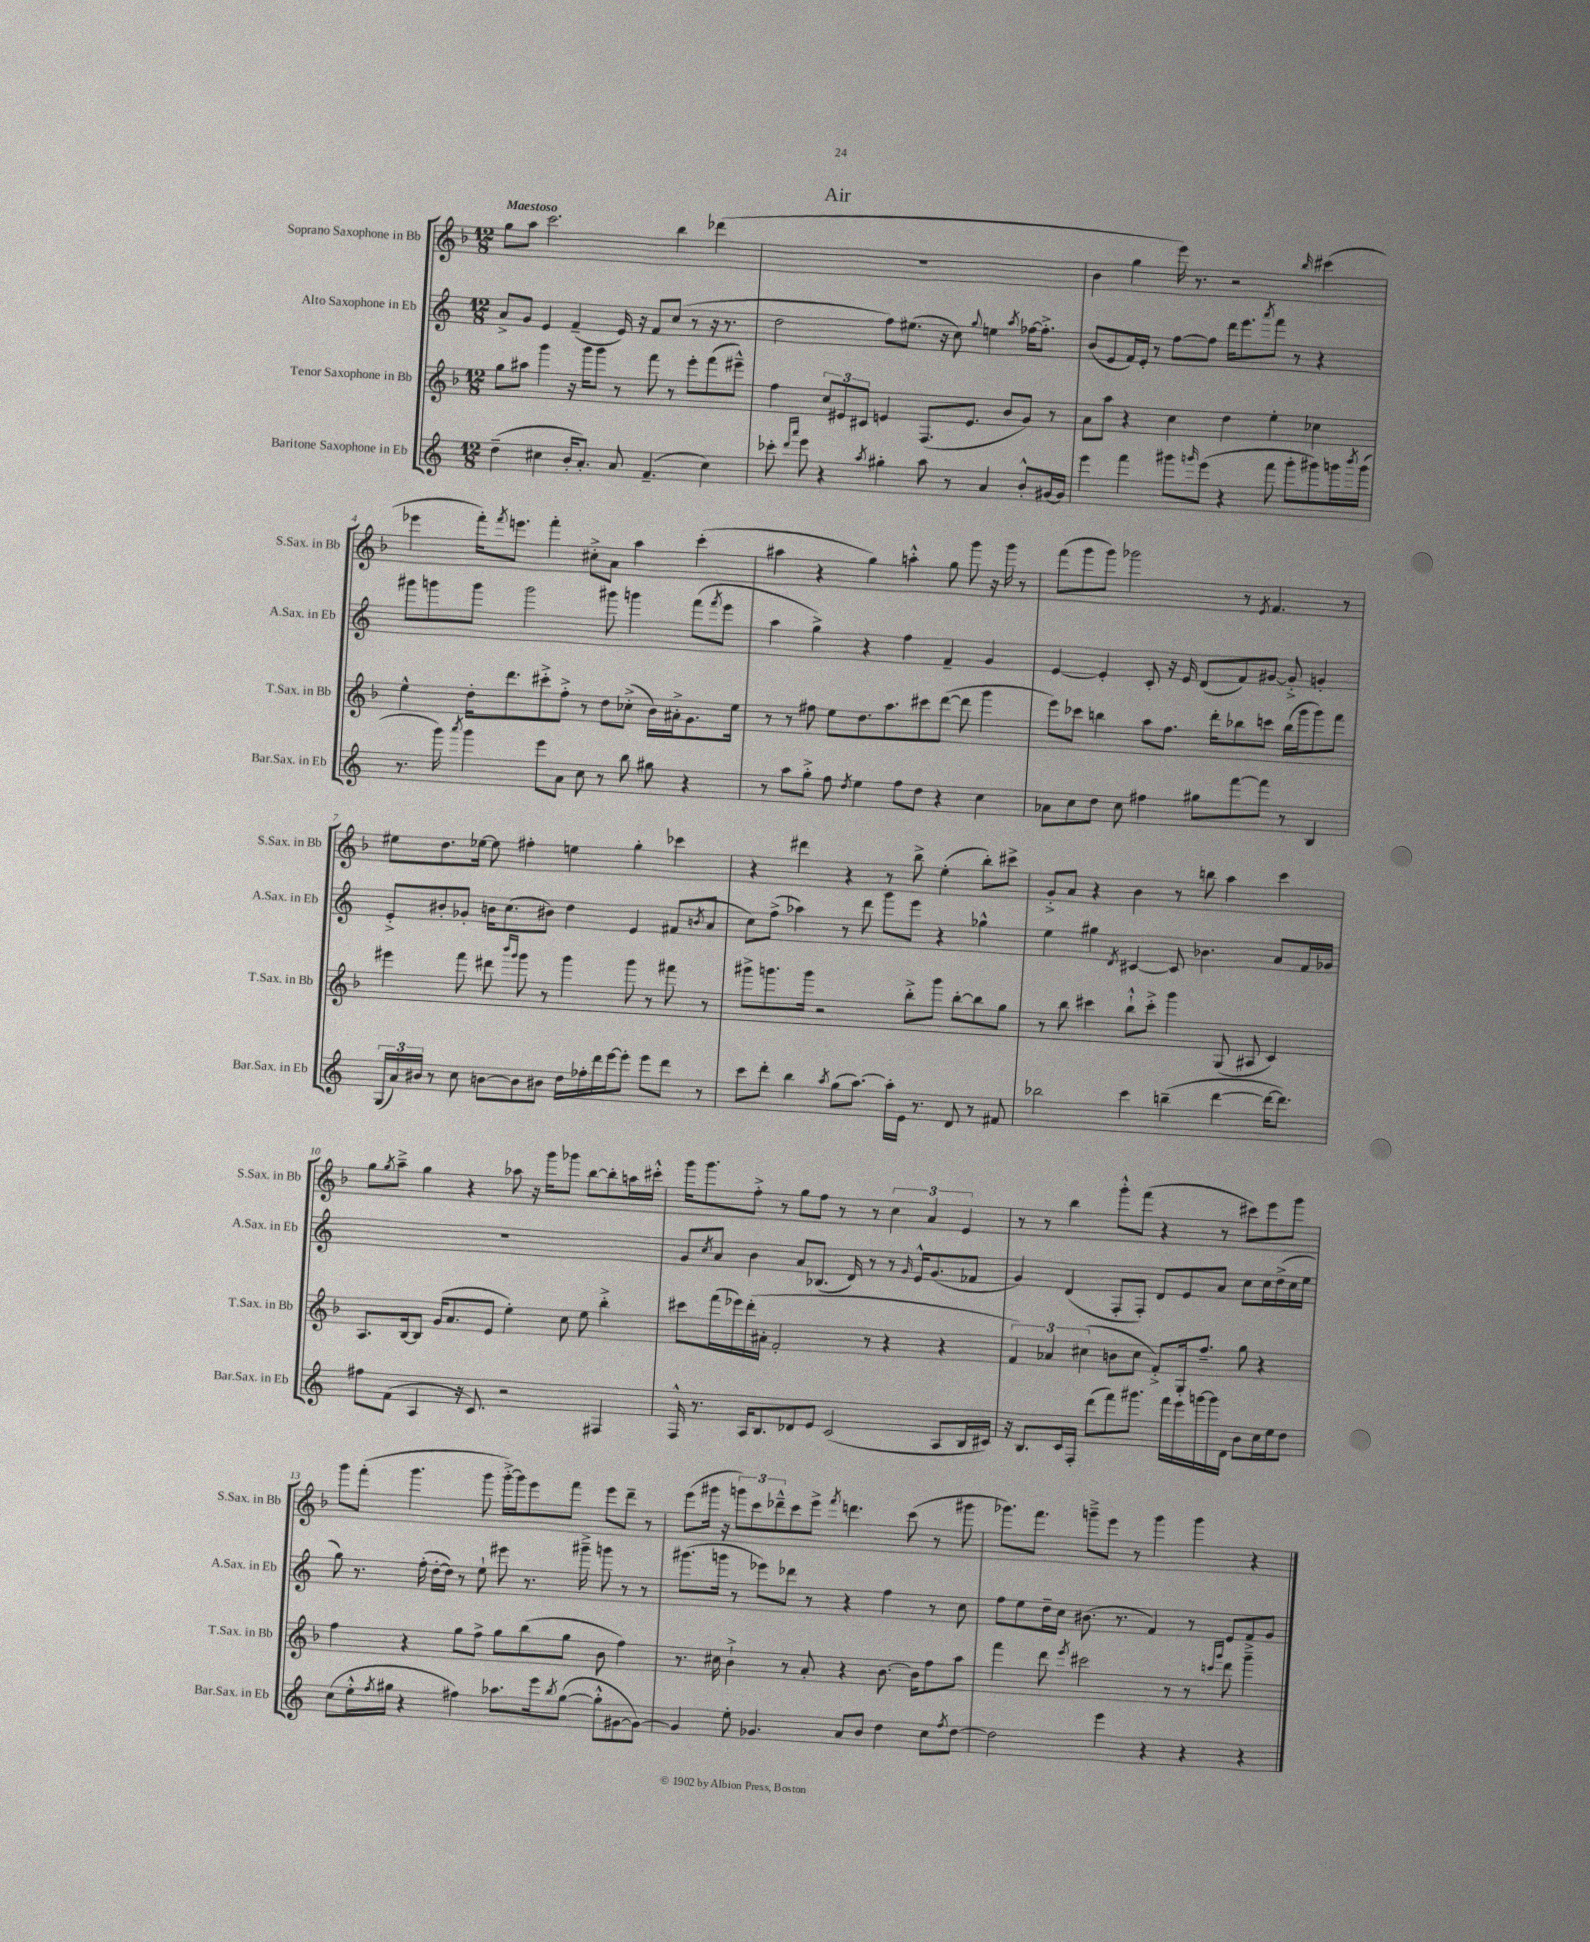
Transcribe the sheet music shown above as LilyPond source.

\header { title = "Air" }
<<
\new StaffGroup <<
\new Staff = "s0" \with { instrumentName = "Soprano Saxophone in Bb" shortInstrumentName = "S.Sax. in Bb" } {
    \clef treble \key f \major \numericTimeSignature \time 12/8 \tempo "Maestoso"
    g''8 a''8 c'''2. bes''4 des'''4( |
    R1. |
    bes'4 g''4 e'''16) r8. r2 \grace { bes''16 } cis'''4( |
    ees'''4 f'''16-.) \acciaccatura { f'''8 } e'''8. f'''4-. cis''8-.-> a'8 a''4 c'''4-.( |
    ais''4 r4 g''4) a''4-.-^ g''8 g'''8 r16 g'''16 r8 |
    f'''8( g'''8 g'''8) ges'''2 r8 \acciaccatura { e'8 } f'4. r8 |
    eis''8 d''8. ees''16~ ees''8 fis''4-. e''4 g''4-. ces'''4 |
    r4 dis'''4 r4 r8 bes''8-> e''4-.( bes''8-.) cis'''8-> |
    g'8-.-> a'8 r4 bes'4 r8 b''8 a''4 c'''4 |
    g''8 \acciaccatura { g''8 } a''8---> g''4 r4 aes''8 r16 g'''16 ges'''8 bes''8~ bes''8-. a''16 cis'''16-.-^ |
    g'''16 g'''8. f''8-.-> r8 g''8 f''8 r8 r8 \tuplet 3/2 { c''4 a'4 e'4 } |
    r8 r8 bes''4 g'''8-.-^ f'''8( r4 r8 cis'''8) e'''8 g'''8 |
    g'''8 f'''8-.( g'''4. g'''8 g'''16~-.->) g'''16 e'''8 f'''8 e'''8 d'''8-- r8 |
    e'''8( gis'''16 r16 \tuplet 3/2 { g'''8) c'''8 des'''8---^ } c'''8 e'''8-> \acciaccatura { f'''8 } d'''4. c'''8( r8 gis'''8 |
    ges'''8.) f'''8. g'''8---> e'''8 r8 g'''4 g'''4 r4 \bar "|." |
}
\new Staff = "s1" \with { instrumentName = "Alto Saxophone in Eb" shortInstrumentName = "A.Sax. in Eb" } {
    \clef treble \key c \major \numericTimeSignature \time 12/8
    a'8-> g'8 e'4 f'4--( e'16) r16 f'8 c''8( r8 r16 r8. |
    d''2 f''8) eis''8.( r16 c''8) \appoggiatura { g''8 } e''4 \acciaccatura { a''8 } fes''16~ fes''8.-.-> |
    b'8( e'8 f'16) e'16-. r8 f''8~ f''8 d'''16 e'''8. \acciaccatura { a'''8 } f'''8 r8 r4 |
    gis'''8 g'''8 g'''8 g'''2 gis'''8 g'''4 f'''8( \acciaccatura { f'''8 } e'''8 |
    a''4 g''4->) r4 f''4 f'4-- g'4 |
    e'4~ e'4-. c'8-. r16 e'16 d'8( f'8) gis'8~ gis'8-.-> g'4-. |
    e'8-.-> bis'8-. ges'8-. b'16 c''8.( bis'8) d''4 e'4 fis'8( \acciaccatura { b'8 } a'8 |
    c''8) f''8->( aes''4) r8 d'''8 g'''8 e'''8 r4 ges''4-^ |
    e''4 gis''4 \acciaccatura { d'8 } cis'4~ cis'8 bes'4. a'8 f'16 ges'16 |
    R1. |
    g'8 \acciaccatura { c''8 } a'8 b'4 a'8 bes8.( d'16) r8 r8 \grace { g'16 } e'16-^ g'8.( fes'8 |
    g'4) d'4( f8-. f8-.) d'8 e'8 a'8 c''8 c''16 d''16->( c''16 e''16 |
    g''8) r8. f''16-.( d''16~-. d''16) r8 e''8-! eis'''8 r8. gis'''16---> g'''8 r8 r8 |
    gis'''8.( g'''16 r8 ees'''8) des'''8 r8 r4 f''4 r8 c''8 |
    f''8 e''8 d''16-- c''16 bis'8.( r8. f'4) r8 e'8 f'8 g'8 \bar "|." |
}
\new Staff = "s2" \with { instrumentName = "Tenor Saxophone in Bb" shortInstrumentName = "T.Sax. in Bb" } {
    \clef treble \key f \major \numericTimeSignature \time 12/8
    g''8 ais''8 g'''4 r16 g'''16 g'''8 r8 f'''8 r8 e'''8-. f'''8( eis'''8---^) |
    f''4 \tuplet 3/2 { c''8 eis'8 cis'8 } e'4 f8.( e'8. bes'8 g'8) r8 |
    a'8 a''8 r4 c''4 d''4 e''4-. ces''4 |
    e''4-^ d''16-. d'''8. cis'''8-.-> f''8-.-> r8 d''8 ces''8-.->( bes'16) ais'16-.-> g'8. e''16 |
    r8 r8 fis''8 e''8 d''8. a''8. cis'''8 d'''8~( d'''8 g'''4 |
    e'''8) ces'''8 b''4 a''8 f''8. d'''16-. bes''8 c'''8 bes''16( g'''16 g'''8) f'''8 |
    eis'''4 f'''8 dis'''8 \grace { bes'''16 g'''16 } g'''8 r8 g'''4 g'''8 r8 fis'''8 r8 |
    gis'''8-> g'''8. g'''16 r2 bes''8-.-> g'''8 bes''8~-. bes''8 g''8 |
    r8 bes''8 cis'''4 bes''8-!-^ cis'''8-.-> g'''4 g8( ais8 c'4) |
    a8. bes16~ bes8 g'16( a'8. e'8 e''4-.) c''8 e''8 bes''4-.-> |
    cis'''8 f'''16( ees'''16) d'''16-.( ais'16-. f'2-. r8 r4 r4 |
    \tuplet 3/2 { f'4) aes'4 cis''4( } b'8 cis''8 f'8-.->) g16-. f''8.-- g''8 r4 |
    f''4 r4 g''8 f''8-> g''8 bes''8( g''8 bes'8 f''4) |
    r8. cis''16 bes'4-!-> r8 a'8-. r4 bes'8.~ bes'16 f''8 a''8 |
    f'''4 d'''8 \acciaccatura { e'''8 } cis'''2 r8 r8 \grace { c'''16 g'''16 } d'''8 g'''4---> \bar "|." |
}
\new Staff = "s3" \with { instrumentName = "Baritone Saxophone in Eb" shortInstrumentName = "Bar.Sax. in Eb" } {
    \clef treble \key c \major \numericTimeSignature \time 12/8
    d''4--( cis''4 b'16-. a'8.-.) a'8 f'4.--( cis''4) |
    ces'''8-. \grace { d'''16 a'''16 } e'''8 r4 \acciaccatura { a''8 } gis''4-. a''8 r8 a'4 b'8-.-^ gis'16~ gis'16 |
    e'''4 f'''4 gis'''8 \grace { g'''16 } e'''8( r4 f'''8 g'''8-. gis'''8) g'''16 \acciaccatura { b'''8 } g'''16( |
    r8. g'''16) \acciaccatura { a'''8 } g'''4 e'''8 a'8 c''8 r8 b''8 gis''8 r4 |
    r8 a''8 g''8-.-> f''8 \acciaccatura { d''8 } e''4 f''8 d''8 r4 c''4 |
    aes'8 c''8 d''8 c''8 fis''4 gis''8 f'''8~ f'''8 r8 b4 |
    \tuplet 3/2 { g16( a'16) bis'16 } r8 c''8 b'8~ b'8 bis'8 d''16 fes''16-. d'''16 e'''16~ e'''8-. e'''8 d'''8 r8 |
    c'''8 d'''8-. b''4 \acciaccatura { a''8 } g''8( a''8.~) a''16-. e'16 r8. d'8 r8 fis'8 |
    bes''2 c'''4 b''4--( d'''4~ d'''16~ d'''8.) |
    fis''8 f'8( a4 r16 c'8.) r2 fis4 |
    f16-^ r8. a16 b8. des'8 e'8 c'2( a8 b16 cis'16) |
    r16 b8. c'16 f16-. d'''8( f'''8) gis'''8. f'''16 e'''16 g'''16~ g'''16 d'16 b'8 c''16 e''16 d''8 |
    c''8( e''16-.-^ \acciaccatura { f''8 } gis''16 r4 fis''4) aes''8. e'''16 \acciaccatura { b''8 } gis''8~( gis''8-.-^ gis'8~ gis'8~) |
    gis'4 e''8-. ges'4. a'8 b'8 d''4 c''8 \acciaccatura { f''8 } d''8~ |
    d''2 e'''4 r4 r4 r4 \bar "|." |
}
>>
>>
